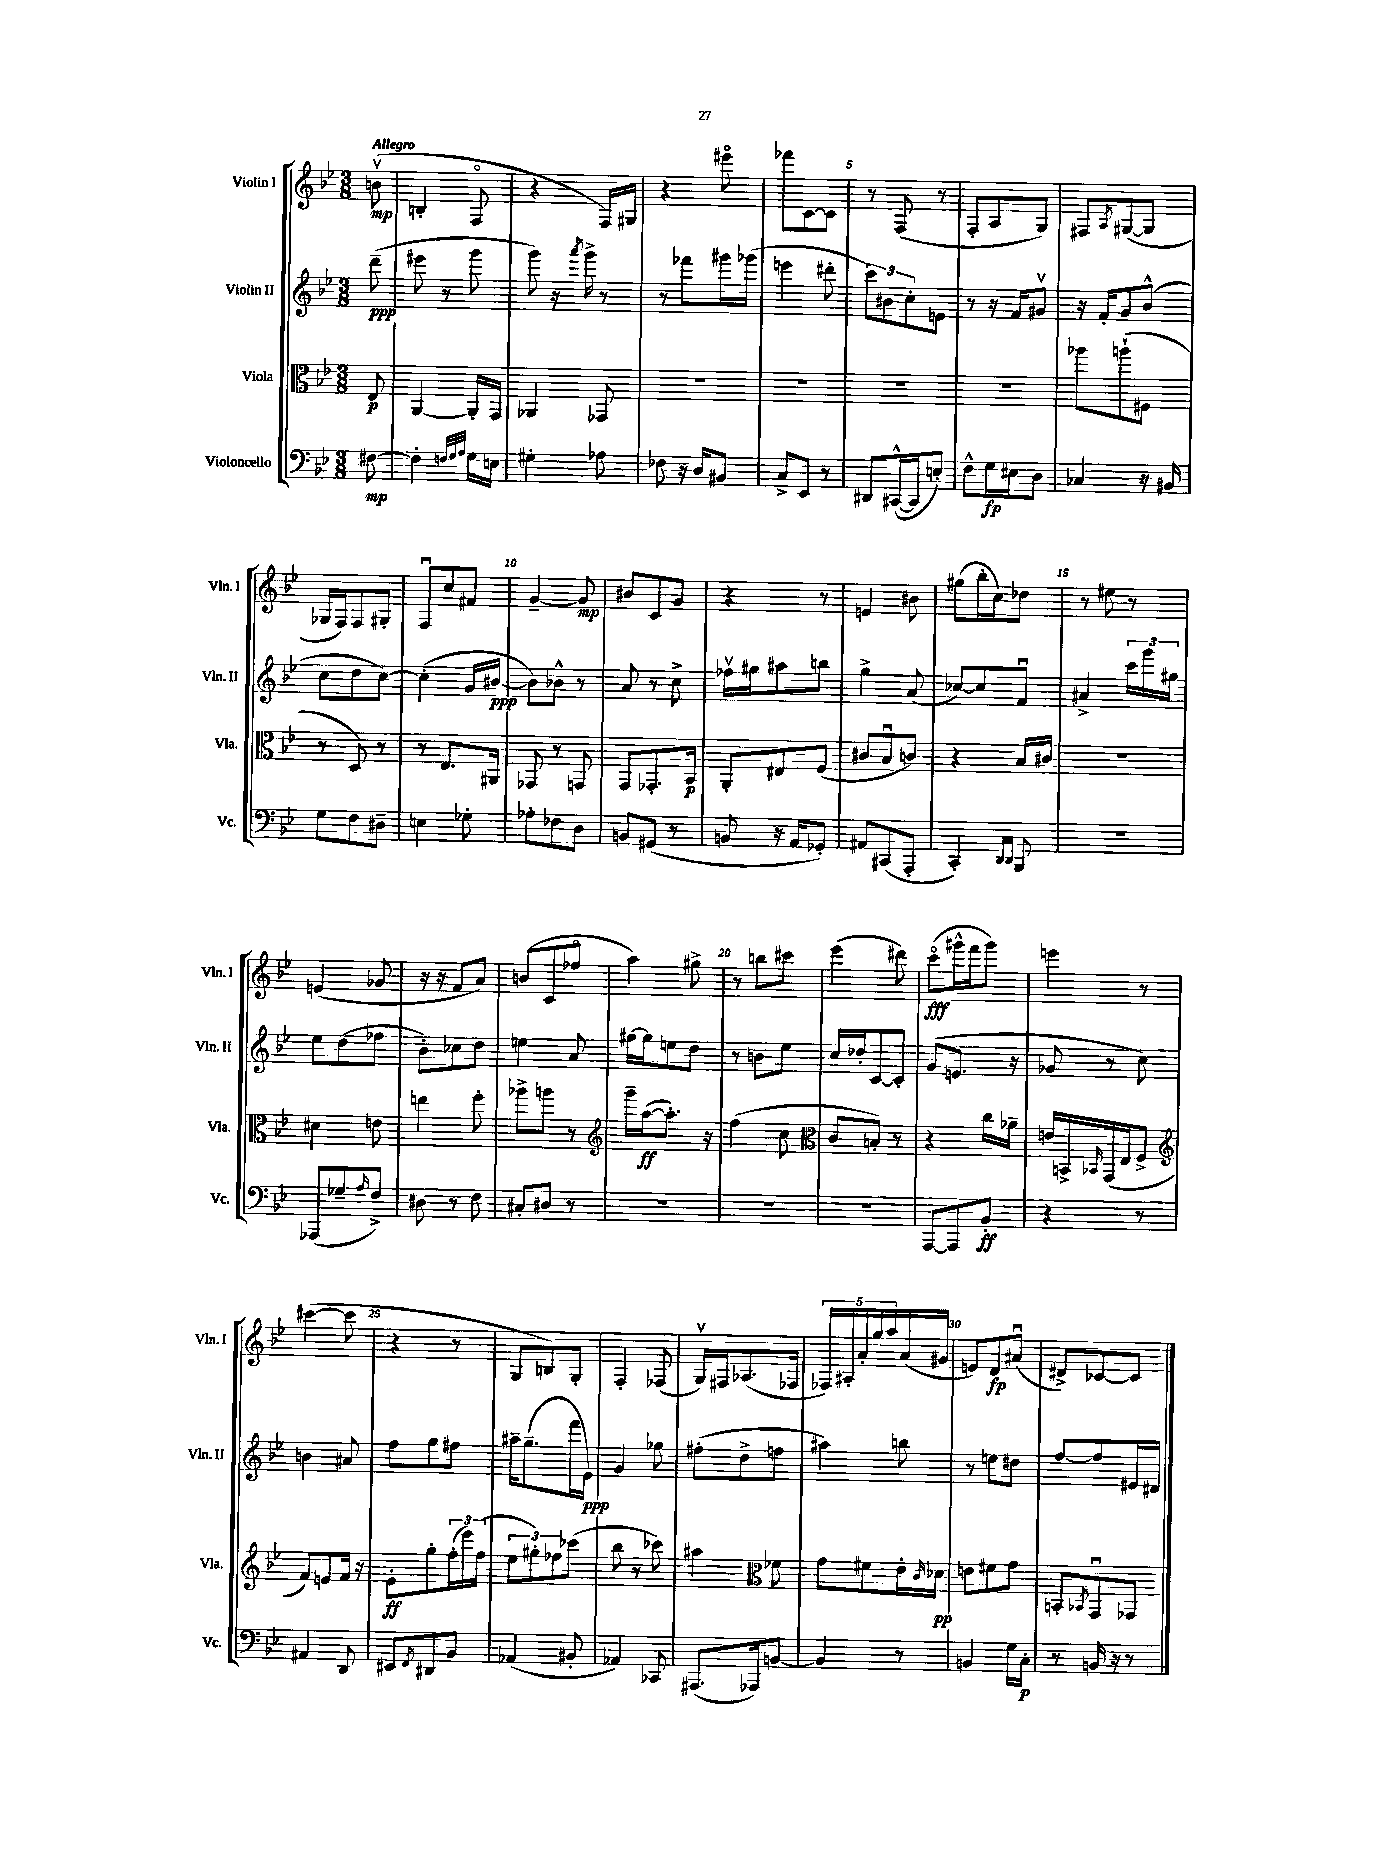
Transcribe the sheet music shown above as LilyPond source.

<<
\new StaffGroup <<
\new Staff = "s0" \with { instrumentName = "Violin I" shortInstrumentName = "Vln. I" } {
    \clef treble \key bes \major \numericTimeSignature \time 3/8 \partial 8 \tempo "Allegro"
    b'8\upbow\mp( |
    b4-. f8\flageolet |
    r4 f16) gis16 |
    r4 eis'''8\flageolet |
    fes'''8 c'8~ c'8 |
    r8 f8( r8 |
    f8-. a8 g8) |
    fis8 \acciaccatura { a8 } gis8~( gis8 |
    ges16 f16) f8 gis8-. |
    f8\downbow c''8 fis'8 |
    g'4~-- g'8\mp |
    bis'8 c'8 g'8 |
    r4 r8 |
    e'4 bis'8 |
    gis''8( bes''16-. c''16) des''8 |
    r8 eis''8 r8 |
    e'4( ges'8 |
    r16 r16 f'8 a'8) |
    b'8( c'8 fes''8\flageolet |
    a''4) gis''8-> |
    r8 b''8 cis'''8 |
    ees'''4( dis'''8) |
    c'''8\flageolet\fff( gis'''16-^ f'''16 gis'''8) |
    e'''4 r8 |
    cis'''4~( cis'''8 |
    r4 r8 |
    g8 b8) g8-. |
    f4-. fes8( |
    g16\upbow) fis16 aes8.( fes16 |
    \tuplet 5/4 { fes16) ais16-. a'16-. g''16 a''16 } a'16( gis'16 |
    e'8) d'8\fp ais'8\downbow( |
    dis'8->) ces'8~ ces'8 \bar "|." |
}
\new Staff = "s1" \with { instrumentName = "Violin II" shortInstrumentName = "Vln. II" } {
    \clef treble \key bes \major \numericTimeSignature \time 3/8 \partial 8
    d'''8--\ppp( |
    eis'''8 r8 g'''8 |
    g'''8) r16 \acciaccatura { a'''8 } g'''16-> r8 |
    r8 fes'''8 gis'''16 ges'''16( |
    e'''4 dis'''8-. |
    \tuplet 3/2 { c'''8) bis'8 c''8-. } e'8 |
    r8 r16 f'16 gis'8\upbow |
    r16 f'16-. g'8 bes'8-^( |
    c''8 d''8 c''8~) |
    c''4-.( g'16 bis'16~\ppp |
    bis'8) bes'8-^ r8 |
    a'8 r8 c''8-> |
    fes''16\upbow gis''16 ais''8 b''8 |
    g''4-> a'8( |
    ces''8~) ces''8 f'8\downbow |
    ais'4-> \tuplet 3/2 { c'''16 g'''16 gis''16 } |
    ees''8 d''8( fes''8 |
    bes'8-.) ces''8 d''8 |
    e''4 a'8 |
    gis''16~ gis''16 e''8 d''8 |
    r8 b'8 ees''8 |
    c''16 des''16-. c'8~ c'8-. |
    g'8( e'8. r16 |
    ges'8 r8 c''8) |
    b'4 ais'8 |
    f''8 g''8 fis''8 |
    ais''16-- g''8.--( f'''16 ees'16\ppp) |
    g'4 ges''8 |
    fis''8-.( d''8-> f''8 |
    ais''4) b''8 |
    r8 e''8 dis''8 |
    f''8~ f''8 eis'16 dis'16 \bar "|." |
}
\new Staff = "s2" \with { instrumentName = "Viola" shortInstrumentName = "Vla." } {
    \clef alto \key bes \major \numericTimeSignature \time 3/8 \partial 8
    ees8\p |
    a,4~ a,16-. g,16 |
    aes,4 ges,8 |
    R4. |
    R4. |
    R4. |
    R4. |
    aes''8 a''8-!( fis8 |
    r8 d8) r8 |
    r8 ees8. ais,16 |
    ges,8 r8 g,8 |
    g,8 ges,8.-. bes,16\p |
    a,8-. eis8 f8( |
    cis'8 bes8\downbow c'8) |
    r4 bes16 cis'16 |
    R4. |
    dis'4 e'8 |
    e''4 f''8-. |
    aes''8-> a''8 r8 |
    \clef treble g'''16-- a''16~\ff( a''8.-.) r16 |
    f''4( c''8 |
    \clef alto c'8 b8-.) r8 |
    r4 c''16 aes'16-- |
    e'16 b,16-> \grace { bes,16 } g,16( ees16 f8-> |
    \clef treble f'8) e'8 f'16 r16 |
    ees'8-.\ff g''8-. \tuplet 3/2 { f''16-.( ees'''16) f''16( } |
    \tuplet 3/2 { ees''8 gis''8-.) fes''8 } ces'''8( |
    bes''8 r8 ces'''8) |
    ais''4 \clef alto fes'8 |
    g'8 fis'8 ees'16-. \grace { c'16 } des'16\pp |
    e'8 fis'8 g'8 |
    b,8-. \acciaccatura { bes,8 } g,8\downbow ges,8 \bar "|." |
}
\new Staff = "s3" \with { instrumentName = "Violoncello" shortInstrumentName = "Vc." } {
    \clef bass \key bes \major \numericTimeSignature \time 3/8 \partial 8
    fis8~\mp |
    fis4-. \grace { f32 g32 a32 } g16 e16 |
    gis4-. aes8 |
    fes8 r16 d16 bis,8 |
    c8-> ees,8 r8 |
    dis,8 cis,16~-^( cis,16 e8-.) |
    f8-^ g16\fp eis16 d8 |
    ces4 r16 bis,16 |
    g8 f8 dis8-- |
    e4 ges8-. |
    aes8-. fes8 d8 |
    b,8 gis,8( r8 |
    b,8 r16 a,16 ges,8-.) |
    ais,8 cis,8( a,,8-. |
    c,4-.) \grace { d,16 d,16 } bes,,8 |
    R4. |
    aes,,8( ges8-- \grace { a16 } f8->) |
    dis8 r8 f8 |
    cis8-. dis8 r8 |
    R4. |
    R4. |
    R4. |
    a,,8~ a,,8 bes,8-.\ff |
    r4 r8 |
    ais,4 d,8 |
    eis,8 \acciaccatura { f,8 } dis,8 bes,8 |
    aes,4( bis,8-. |
    aes,4) ces,8 |
    ais,,8.( aes,,16) b,8~ |
    b,4 r8 |
    b,4 g16 c16-.\p |
    r8 b,16 r16 r8 \bar "|." |
}
>>
>>
\layout { \context { \Score \override BarNumber.break-visibility = ##(#f #t #t) barNumberVisibility = #(every-nth-bar-number-visible 5) } }
